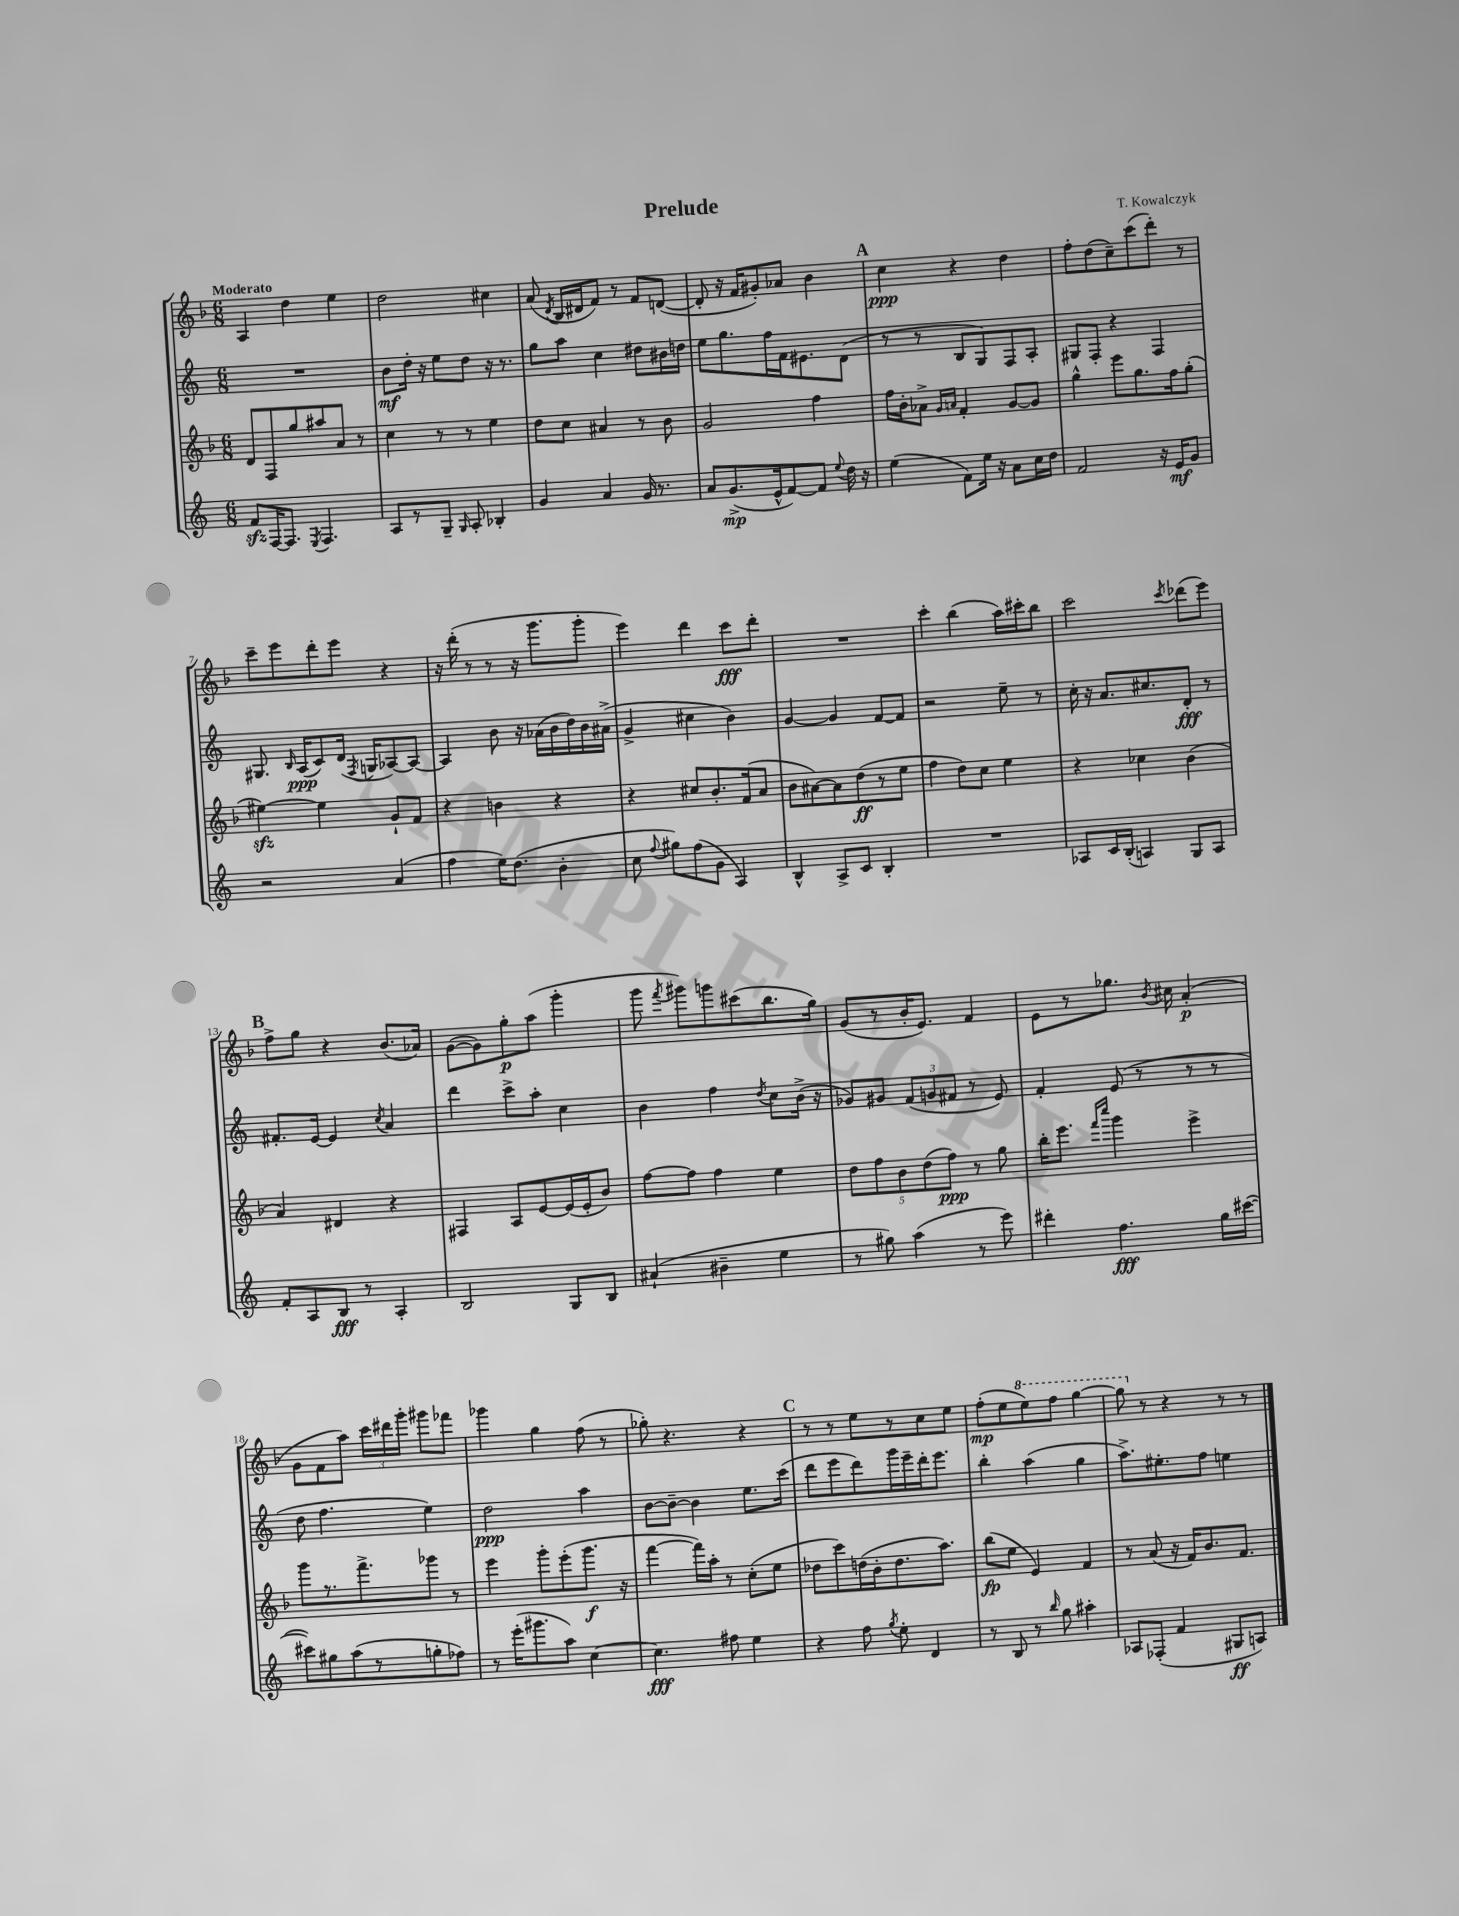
\header { title = "Prelude" composer = "T. Kowalczyk" }
<<
\new StaffGroup <<
\new Staff = "s0" {
    \clef treble \key f \major \numericTimeSignature \time 6/8 \tempo "Moderato"
    \autoBeamOff a4 d''4 e''4 |
    d''2 cis''4 |
    a'8( \acciaccatura { d'8 } bes16[ dis'16 f'8]) r8 f'8[ d'8]~( |
    d'8-. r16 f'16[ gis'8-.) aes'8] bes'4 |
    \mark \markup { \bold "A" } c''4\ppp r4 d''4 |
    f''8[-. d''8( c''8--) c'''8( d'''8]-.) r8 |
    c'''8[-- e'''8 d'''8-. e'''8] r4 |
    r16 d'''16-.( r8 r8 r16 g'''8.[ g'''8]-. |
    e'''4) d'''4 c'''8[\fff d'''8]-. |
    R2. |
    c'''4-. bes''4( a''16[) cis'''16-. bes''8] |
    c'''2 \acciaccatura { c'''8 } des'''8[( e'''8]) |
    \mark \markup { \bold "B" } f''8[-> g''8] r4 bes'8.[( aes'16]) |
    g'8[~( g'8) g''8-.\p a''8]( g'''4-. |
    g'''8 \acciaccatura { f'''8 } gis'''8[) g'''8 cis'''8( bes''8. g''16]) |
    g'8[( r8 bes'16-. e'8.]) f'4 |
    e'8[ r8 ges''8.] \acciaccatura { bes'8 } cis''16 a'4-.\p( |
    g'8[ f'8 a''8]) \tuplet 3/2 { c'''16[ dis'''16 g'''16]-. } gis'''8[ fes'''8] |
    ges'''4 g''4 f''8( r8 |
    ges''8-.) r4. r4 |
    \mark \markup { \bold "C" } r8 r8 e''8[ r8 c''8 e''8] |
    f''8[-.\mp( e''8 \ottava #1 e'''8) f'''8] g'''4~ |
    g'''8 \ottava #0 r8 r4 r8 r8 \bar "|." |
}
\new Staff = "s1" {
    \clef treble \key c \major \numericTimeSignature \time 6/8
    \autoBeamOff R2. |
    b'8[\mf d''16]-. r16 e''8[ d''8] r16 r8. |
    g''8[ a''8] c''4 dis''8[ bis'16 d''16] |
    e''8[ g''8. f''16 f'16 eis'8. d'8]( |
    \mark \markup { \bold "A" } r8 r8 b8[ g8) f8 a8]-. |
    gis8[ f8]-. r4 f4 |
    gis8. \grace { b16 } a16[\ppp( c'8) d'16]( \acciaccatura { f8 } g16[ aes8~) aes8]~ |
    aes4 b'8 r16 aes'16[( b'16 d''16) b'16 ais'16]->( |
    g'4-> cis''4 b'4) |
    g'4~ g'4 f'8[~ f'8] |
    r2 e''8-- r8 |
    c''16-. r16 a'8.[ cis''8. d'8]-.\fff r8 |
    \mark \markup { \bold "B" } fis'8.[-. e'16]~ e'4 \acciaccatura { c''8 } a'4 |
    d'''4 c'''8[-> a''8]-. c''4 |
    b'4 f''4 \acciaccatura { d''8 } c''8[ b'16]->( r16 |
    ges'8[) gis'8] \tuplet 3/2 { f'8[( g'8 fis'8] } r8 e'8) |
    f'4-. e'8( r8 r8 r8 |
    d''8 f''4. e''4) |
    d''2\ppp a''4 |
    b'8[~ b'8]~-- b'4 e''8.[ c'''16]( |
    \mark \markup { \bold "C" } d'''8[ e'''8 d'''8) g'''16 e'''16-- d'''16-. e'''8.] |
    b''4-. a''4( g''4 |
    a''8.[->) eis''8.-. f''8] e''4 \bar "|." |
}
\new Staff = "s2" {
    \clef treble \key f \major \numericTimeSignature \time 6/8
    \autoBeamOff d'8[ f8 g''8 ais''8 a'8] r8 |
    c''4 r8 r8 e''4 |
    d''8[ c''8] ais'4 r8 bes'8 |
    g'2 f''4 |
    \mark \markup { \bold "A" } f''16[ bes'16-. aes'8]-> \grace { g'16[ a'16] } f'4-. g'8[~ g'8] |
    g''4-^ e'''8[ g''8. f''16 g''8]-.( |
    eis''4~\sfz) eis''4 g'8[-! f'8] |
    r4 b'4 r4 |
    r4 cis''8[ bes'8.-. f'16( a'8] |
    bes'8[ ais'8~) ais'8 d''8\ff( r8 e''8] |
    f''4 d''8[) c''8] e''4 |
    r4 ces''4 bes'4( |
    \mark \markup { \bold "B" } a'4) dis'4 r4 |
    fis4 a8[ e'8~ e'16( e'16-. bes'8]) |
    f''8[~ f''8] f''4 e''4 |
    \tuplet 5/4 { d''8[ f''8 bes'8 d''8( f''8]\ppp) } r8 g''8 |
    bes''16[-. e'''8.] \grace { f'''16[ c''''16] } g'''4 e'''4-> |
    g'''8[ r8. f'''8.-> ges'''8] r8 |
    e'''4 g'''8[-. e'''8-.( g'''8.]\f r16 |
    f'''4~ f'''16[) a''16]-. r8 c''8[-.( e''8] |
    \mark \markup { \bold "C" } des''8[ c'''8) d''16( bes'16-. d''8. a''8.]) |
    bes''8[\fp( e''8] e'4) f'4 |
    r8 a'8( r16 f'16[) bes'8. f'8.] \bar "|." |
}
\new Staff = "s3" {
    \clef treble \key c \major \numericTimeSignature \time 6/8
    \autoBeamOff f'8[\sfz f16~ f8.] \acciaccatura { e8 } f4. |
    a8[ r8 g8]-- \grace { g16 } a8-. bes4-. |
    g'4 a'4 g'16 r8. |
    a'8[ g'8.->\mp( e'16-^ f'8~) f'8] \appoggiatura { e''8 } d''16 r16 |
    \mark \markup { \bold "A" } e''4( f'8[) e''16] r16 a'8[ c''16 d''16] |
    f'2 r16 e'16[\mf g'8] |
    r2 a'4( |
    f''4 e''16[) d''8.]( b'4-. |
    c''8 \appoggiatura { f''8 } gis''8[) f''8( g'8] a4) |
    b4-^ a8[-> c'8] b4-. |
    R2. |
    aes8[ c'16 b16]-.( a4) g8[ a8] |
    \mark \markup { \bold "B" } f'8[-. a8 b8]\fff r8 a4-. |
    b2 g8[ b8] |
    ais'4-!( bis'4-- e''4 |
    r8 gis''8) a''4( r8 e'''8) |
    dis'''4-. f''4.\fff g''16[ cis'''16]~( |
    cis'''8[) gis''8 a''8( r8 g''8-. fes''8]) |
    r8 e'''16[-.( gis'''8. a''8]) c''4~ |
    c''4.\fff fis''8 e''4 |
    \mark \markup { \bold "C" } r4 f''8 \acciaccatura { g''8 } e''8-. d'4 |
    r8 b8 r8 \grace { b''16 } g''8 ais''4-. |
    aes8[ fes8]-.( f'4 gis8[\ff a8]) \bar "|." |
}
>>
>>
